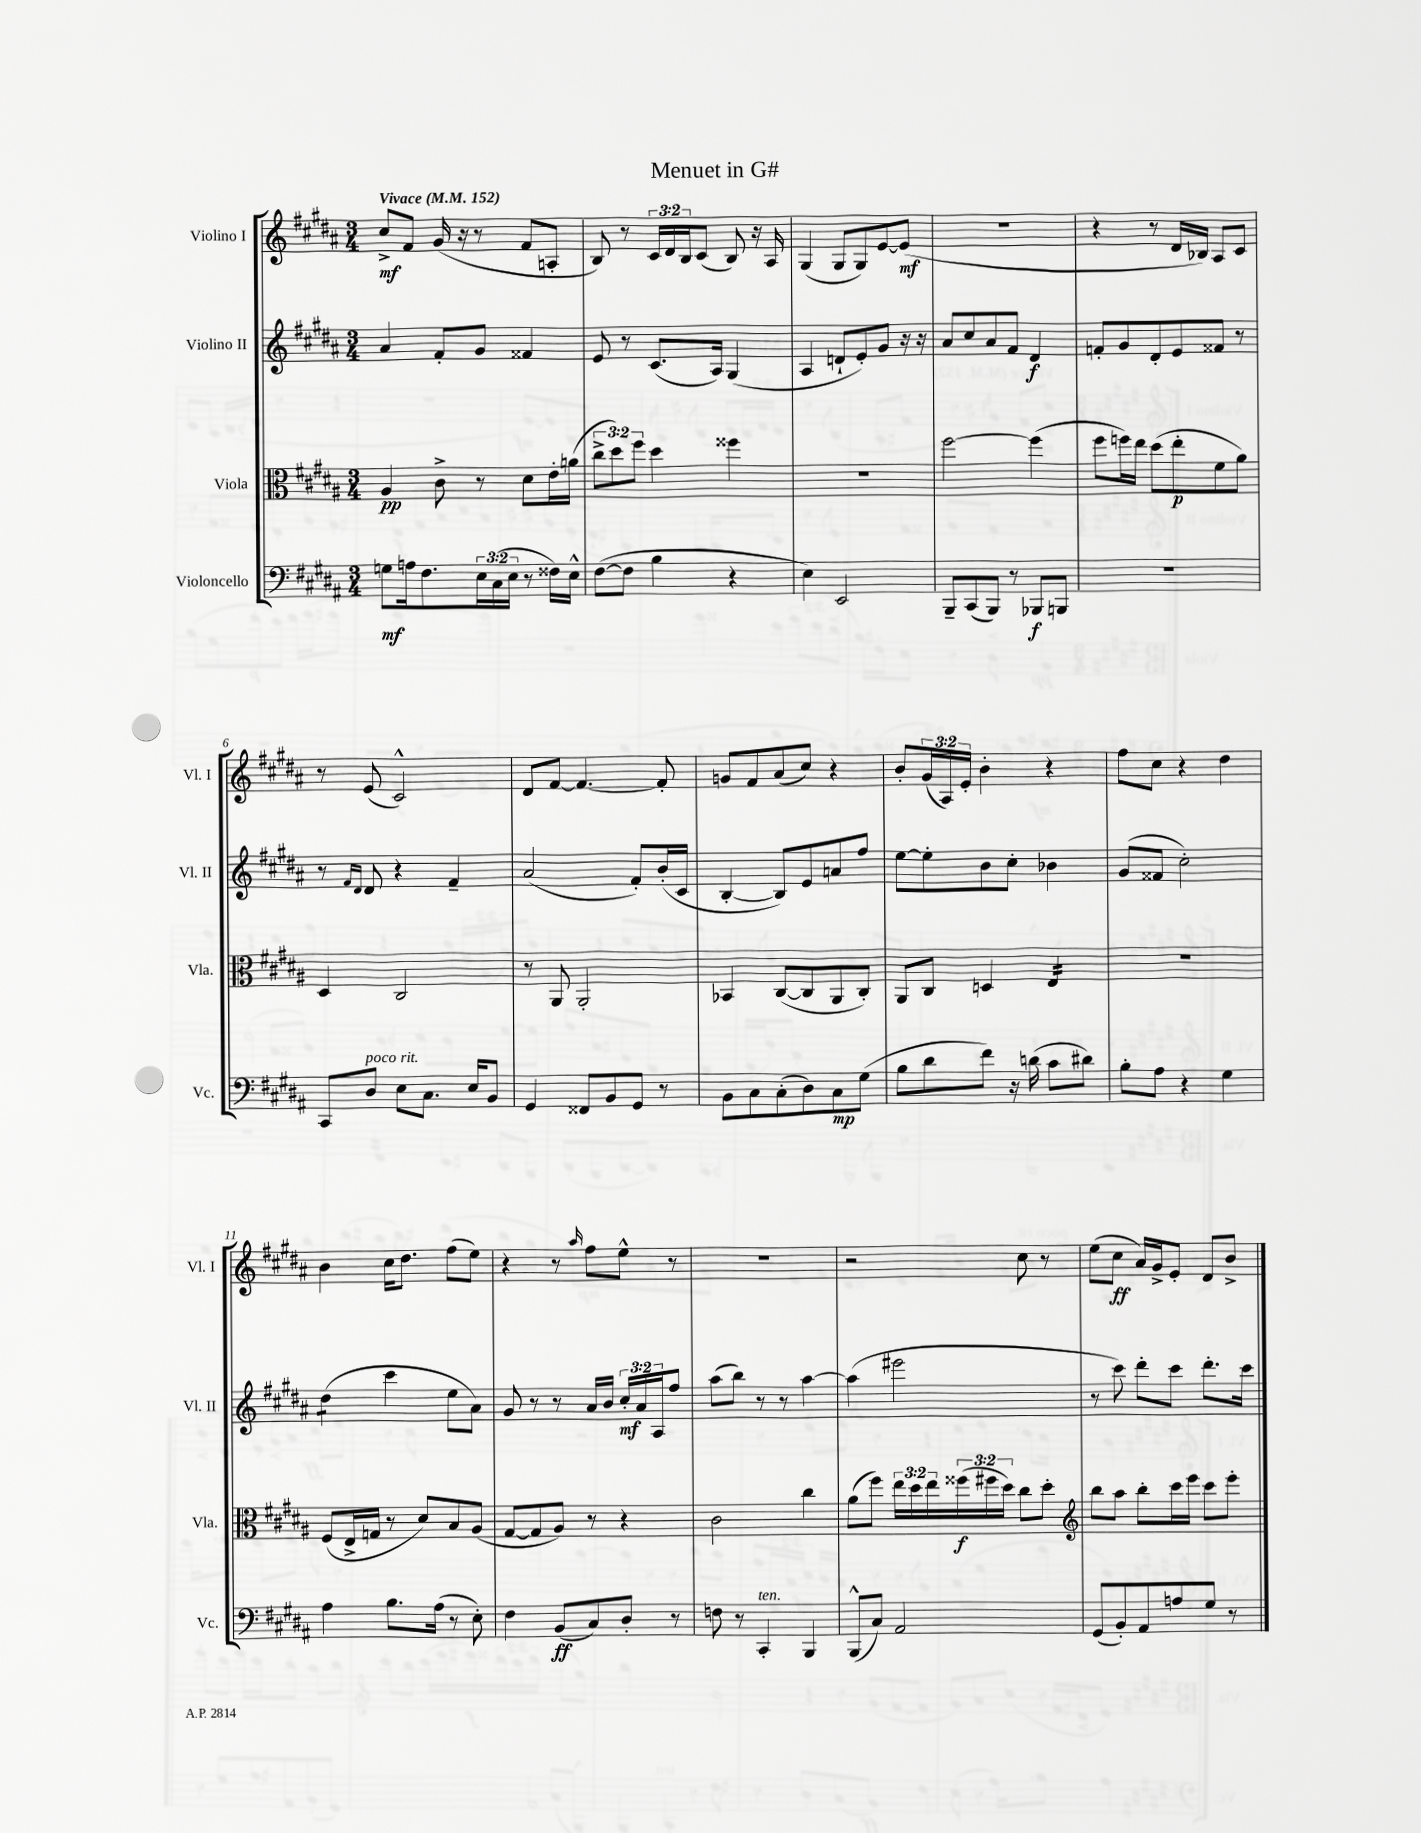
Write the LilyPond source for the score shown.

\header { title = "Menuet in G#" }
<<
\new StaffGroup <<
\new Staff = "s0" \with { instrumentName = "Violino I" shortInstrumentName = "Vl. I" } {
    \clef treble \key b \major \numericTimeSignature \time 3/4 \override Staff.TupletNumber.text = #tuplet-number::calc-fraction-text \tempo "Vivace" 4 = 152
    cis''8->\mf fis'8 gis'16( r16 r8 fis'8 a8-. |
    b8) r8 \tuplet 3/2 { cis'16 dis'16 b16 } cis'8( b8) r16 ais16 |
    gis4( gis8 gis8) e'8~ e'8\mf( |
    R2. |
    r4 r8 dis'16 bes16) ais8 cis'8 |
    r8 e'8( cis'2-^) |
    dis'8 fis'8~ fis'4.~ fis'8-. |
    g'8 fis'8 ais'8( cis''8) r4 |
    b'8-. \tuplet 3/2 { gis'16( ais16) e'16-. } b'4-. r4 |
    fis''8 cis''8 r4 dis''4 |
    b'4 cis''16 dis''8. fis''8( e''8) |
    r4 r8 \grace { ais''16 } fis''8 e''8-^ r8 |
    R2. |
    r2 cis''8 r8 |
    e''8( cis''8\ff ais'16) gis'16-> e'8-. dis'8 b'8-> \bar "|." |
}
\new Staff = "s1" \with { instrumentName = "Violino II" shortInstrumentName = "Vl. II" } {
    \clef treble \key b \major \numericTimeSignature \time 3/4 \override Staff.TupletNumber.text = #tuplet-number::calc-fraction-text
    ais'4 fis'8-. gis'8 fisis'4 |
    e'8 r8 cis'8.( ais16) gis4( |
    ais4 d'8-! e'8-.) gis'8 r16 r16 |
    ais'8 cis''8 ais'8 fis'8 dis'4\f |
    f'8-. gis'8 dis'8-. e'8 fisis'8 r8 |
    r8 \grace { fis'16 dis'16 } dis'8 r4 fis'4-- |
    ais'2( fis'8-.) b'16-.( cis'16 |
    b4~-. b8) e'8 a'8 fis''8 |
    e''8~ e''8-. b'8 cis''8-. bes'4 |
    gis'8( fisis'8 cis''2-.) |
    dis''4:8( cis'''4 e''8 ais'8) |
    gis'8 r8 r8 ais'16 b'16 \tuplet 3/2 { cis''16-.\mf ais'16 ais16 } fis''8 |
    ais''8( b''8) r8 r8 ais''4~ |
    ais''4( eis'''2 |
    r8 cis'''8) dis'''8-. cis'''8 dis'''8.-. cis'''16 \bar "|." |
}
\new Staff = "s2" \with { instrumentName = "Viola" shortInstrumentName = "Vla." } {
    \clef alto \key b \major \numericTimeSignature \time 3/4 \override Staff.TupletNumber.text = #tuplet-number::calc-fraction-text
    ais4\pp cis'8-> r8 dis'8 e'16-. a'16( |
    \tuplet 3/2 { cis''8-> dis''8) fis''8 } dis''4 fisis''4 |
    R2. |
    fis''2~ fis''4( |
    fis''8 f''16) e''16 dis''8( e''8-.\p fis'8 ais'8) |
    dis4 cis2 |
    r8 ais,8 ais,2-. |
    bes,4 cis8~( cis8 ais,8 cis8-.) |
    ais,8 cis8 d4 e4:16 |
    R2. |
    fis8( e16-> g16 r8 dis'8) b8 ais8( |
    gis8~ gis8 ais8) r8 r4 |
    cis'2 cis''4 |
    ais'8( fis''8) \tuplet 3/2 { e''16 dis''16 e''16 } \tuplet 3/2 { fisis''16\f( fis''16 dis''16) } cis''8 dis''8-. |
    \clef treble b''8 ais''8 b''8-. cis'''16 e'''16 cis'''8 e'''8-. \bar "|." |
}
\new Staff = "s3" \with { instrumentName = "Violoncello" shortInstrumentName = "Vc." } {
    \clef bass \key b \major \numericTimeSignature \time 3/4 \override Staff.TupletNumber.text = #tuplet-number::calc-fraction-text
    g8\mf a16 fis8. \tuplet 3/2 { e16 cis16( e16 } r8 fisis16) e16-^ |
    fis8~( fis8 b4 r4 |
    e4) e,2 |
    b,,8-- cis,8( b,,8) r8 bes,,8\f b,,8 |
    R2. |
    cis,8 dis8^\markup { \italic "poco rit." } e8 cis8. e16 b,8 |
    gis,4 fisis,8 b,8 gis,8 r8 |
    b,8 cis8 cis8-.( dis8) cis8\mp gis8( |
    b8 dis'8 fis'8) r16 d'16( cis'8 dis'8) |
    b8-. ais8 r4 gis4 |
    ais4 b8. ais16( r8 e8-.) |
    fis4 b,8\ff( cis8) dis8-. r8 |
    f8 r8 cis,4-.^\markup { \italic "ten." } b,,4 |
    b,,8-^( cis8) ais,2 |
    gis,8( b,8-.) ais,8 a8 gis8 r8 \bar "|." |
}
>>
>>
